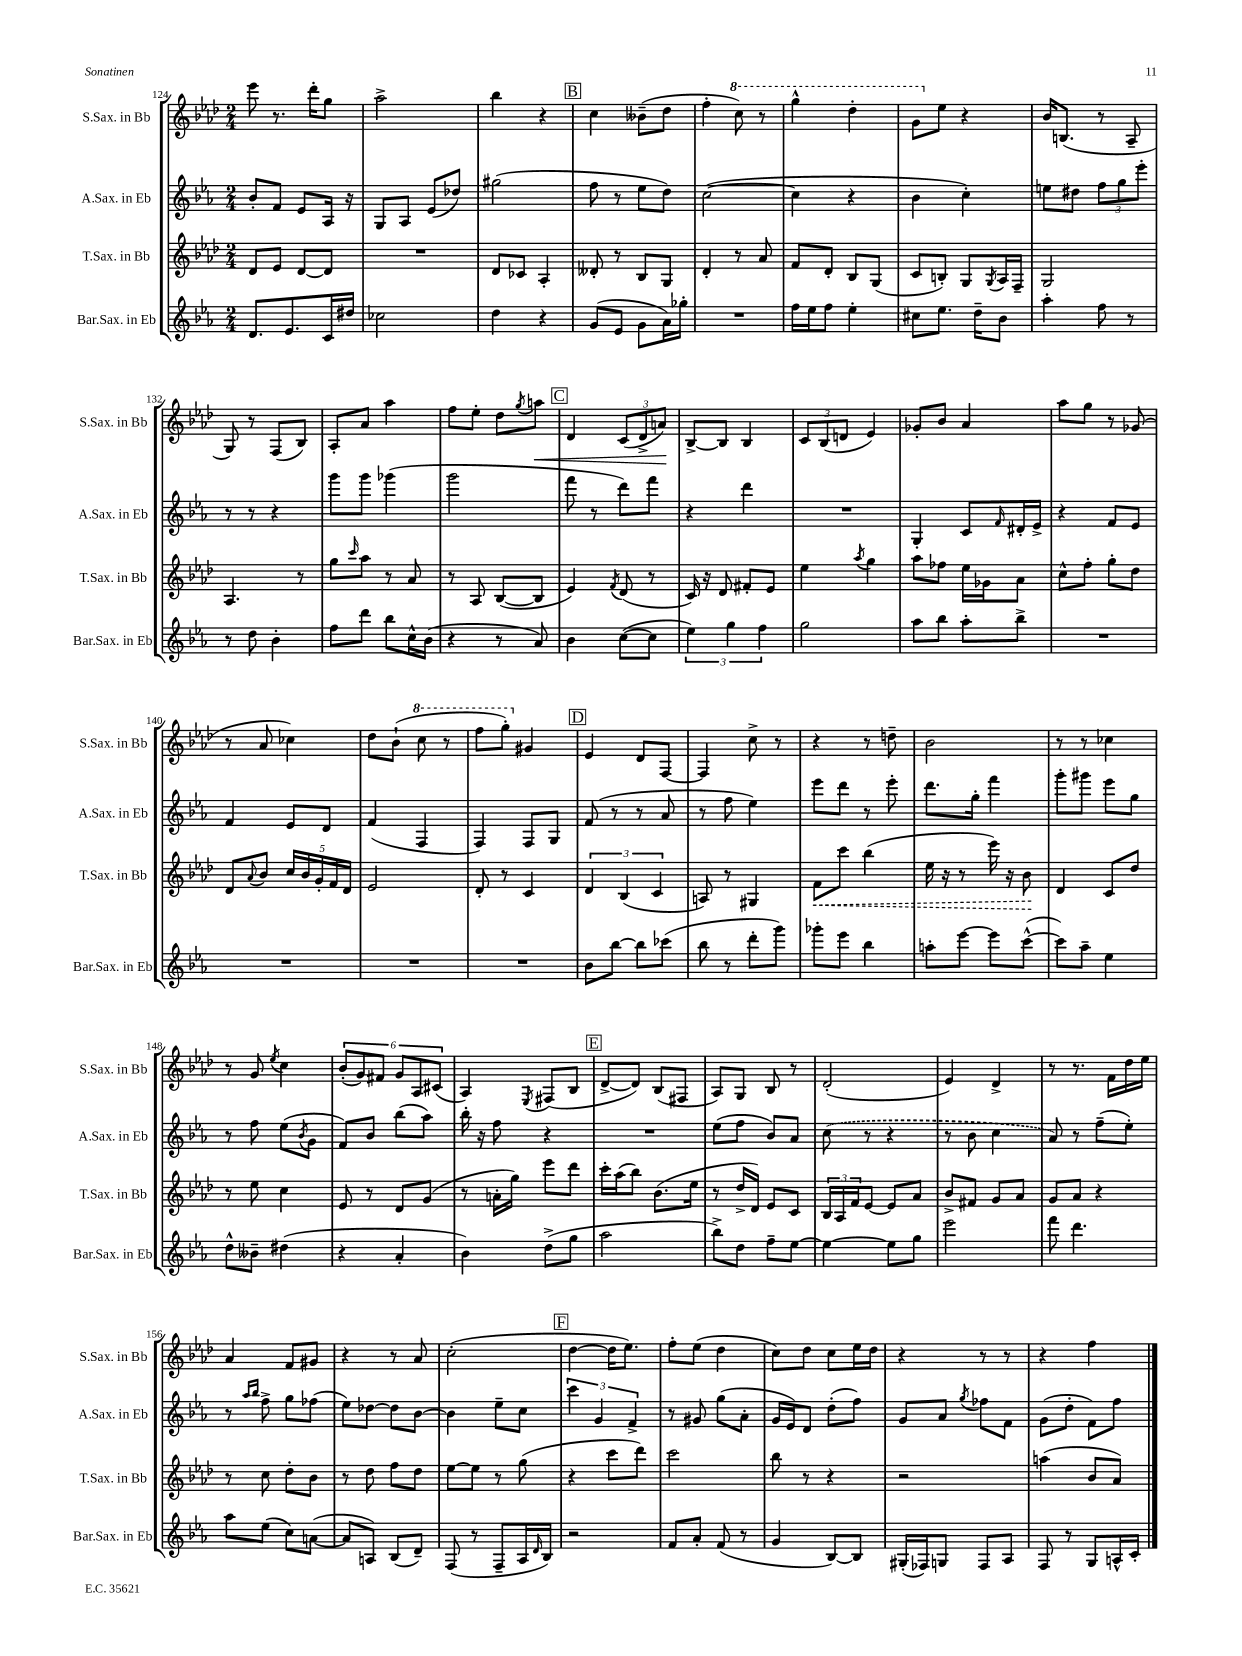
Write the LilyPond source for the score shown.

<<
\new StaffGroup <<
\new Staff = "s0" \with { instrumentName = "S.Sax. in Bb" shortInstrumentName = "S.Sax. in Bb" } {
    \clef treble \key aes \major \numericTimeSignature \time 2/4
    ees'''8 r8. des'''16-. g''8 |
    aes''2-> |
    bes''4 r4 |
    \mark \markup { \box "B" } c''4 beses'8--( des''8 |
    f''4-. \ottava #1 c'''8) r8 |
    g'''4-^ des'''4-. |
    g''8 \ottava #0 ees''8 r4 |
    bes'16 b8.( r8 aes8-- |
    g8) r8 f8( bes8) |
    aes8-. aes'8 aes''4 |
    f''8 ees''8-. des''8 \acciaccatura { g''8 } a''8\< |
    \mark \markup { \box "C" } des'4 \tuplet 3/2 { c'8( des'8-> a'8\!) } |
    bes8~-> bes8 bes4 |
    \tuplet 3/2 { c'8 bes8( d'8 } ees'4) |
    ges'8-. bes'8 aes'4 |
    aes''8 g''8 r8 ges'8( |
    r8 aes'8 ces''4) |
    des''8 bes'8-!( \ottava #1 c'''8 r8 |
    f'''8 g'''8-.) \ottava #0 gis'4 |
    \mark \markup { \box "D" } ees'4 des'8 f8~ |
    f4 c''8-> r8 |
    r4 r8 d''8-- |
    bes'2 |
    r8 r8 ces''4 |
    r8 g'8 \acciaccatura { ees''8 } c''4 |
    \tuplet 6/4 { bes'8-.( g'8) fis'8 g'8 aes8 cis'8( } |
    aes4) \acciaccatura { ees8 } fis8( bes8 |
    \mark \markup { \box "E" } des'8~-> des'8) bes8( fis8 |
    aes8) g8 bes8 r8 |
    des'2-.( |
    ees'4) des'4-> |
    r8 r8. f'16 des''16 ees''16 |
    aes'4 f'8 gis'8 |
    r4 r8 aes'8 |
    c''2-.( |
    \mark \markup { \box "F" } des''4~ des''16 ees''8.) |
    f''8-. ees''8( des''4 |
    c''8) des''8 c''8 ees''16 des''16 |
    r4 r8 r8 |
    r4 f''4 \bar "|." |
}
\new Staff = "s1" \with { instrumentName = "A.Sax. in Eb" shortInstrumentName = "A.Sax. in Eb" } {
    \clef treble \key ees \major \numericTimeSignature \time 2/4
    bes'8-. f'8 ees'8 aes16 r16 |
    g8 aes8 ees'8( des''8) |
    gis''2( |
    \mark \markup { \box "B" } f''8 r8 ees''8 d''8) |
    c''2~( |
    c''4 r4 |
    bes'4 c''4-.) |
    e''8 dis''8 \tuplet 3/2 { f''8 g''8 ees'''8-. } |
    r8 r8 r4 |
    g'''8 g'''8 ges'''4( |
    g'''2 |
    \mark \markup { \box "C" } f'''8 r8 d'''8) f'''8 |
    r4 d'''4 |
    R2 |
    g4-. c'8 \grace { f'16 } dis'16-. ees'16-> |
    r4 f'8 ees'8 |
    f'4 ees'8 d'8 |
    f'4( f4 |
    f4) f8 g8 |
    \mark \markup { \box "D" } f'8( r8 r8 aes'8 |
    r8 f''8 ees''4) |
    ees'''8 d'''8 r8 ees'''8-. |
    d'''8. g''16-. f'''4 |
    g'''8-. gis'''8 ees'''8 g''8 |
    r8 f''8 ees''8( \acciaccatura { bes'8 } g'8 |
    f'8) bes'8 bes''8( aes''8) |
    bes''16-. r16 f''8 r4 |
    \mark \markup { \box "E" } R2 |
    ees''8( f''8 bes'8) aes'8 |
    \once \slurDashed c''8( r8 r4 |
    r8 bes'8 c''4 |
    aes'8) r8 f''8--( ees''8-.) |
    r8 \grace { aes''16 bes''16 } f''8-> g''8 fes''8( |
    ees''8) des''8~ des''8 bes'8~ |
    bes'4 ees''8-- c''8 |
    \mark \markup { \box "F" } \tuplet 3/2 { c'''4 g'4 f'4-> } |
    r8 gis'8 g''8( aes'8-. |
    g'16 ees'16) d'8 d''8-.( f''8) |
    g'8 aes'8 \acciaccatura { g''8 } fes''8 f'8 |
    g'8( d''8-. f'8) f''8 \bar "|." |
}
\new Staff = "s2" \with { instrumentName = "T.Sax. in Bb" shortInstrumentName = "T.Sax. in Bb" } {
    \clef treble \key aes \major \numericTimeSignature \time 2/4
    des'8 ees'8 des'8~ des'8 |
    R2 |
    des'8 ces'8 aes4-. |
    \mark \markup { \box "B" } deses'8-. r8 bes8 g8 |
    des'4-. r8 aes'8 |
    f'8 des'8-. bes8 g8( |
    c'8 b8-.) g8 \acciaccatura { g8 } aes16 f16-- |
    g2 |
    aes4. r8 |
    g''8 \grace { c'''16 } aes''8 r8 aes'8 |
    r8 aes8 bes8~( bes8 |
    \mark \markup { \box "C" } ees'4) \acciaccatura { f'8 } des'8( r8 |
    c'16) r16 des'8 fis'8-. ees'8 |
    ees''4 \acciaccatura { aes''8 } g''4 |
    aes''8 fes''8 ees''16 ges'16 aes'8 |
    c''8-^ f''8-. g''8-. des''8 |
    des'8 \appoggiatura { aes'8 } bes'8 \tuplet 5/4 { c''16 bes'16 g'16-. f'16 des'16 } |
    ees'2 |
    des'8-. r8 c'4 |
    \mark \markup { \box "D" } \tuplet 3/2 { des'4 bes4( c'4 } |
    a8) r8 gis4 |
    \once \override Hairpin.style = #'dashed-line f'8\< c'''8 bes''4( |
    ees''16 r16 r8 ees'''16) r16 bes'8\! |
    des'4 c'8 des''8 |
    r8 ees''8 c''4 |
    ees'8 r8 des'8 g'8( |
    r8 a'16-. g''16) ees'''8 des'''8 |
    \mark \markup { \box "E" } c'''16-. aes''16( bes''8) bes'8.( ees''16 |
    r8 des''16-> des'16) ees'8 c'8 |
    \tuplet 3/2 { bes16 aes16 f'16 } ees'8~ ees'8 aes'8 |
    bes'8-> fis'8 g'8 aes'8 |
    g'8 aes'8 r4 |
    r8 c''8 des''8-. bes'8 |
    r8 des''8 f''8 des''8 |
    ees''8~ ees''8 r8 g''8( |
    \mark \markup { \box "F" } r4 c'''8 des'''8) |
    c'''2 |
    bes''8 r8 r4 |
    r2 |
    a''4( bes'8 aes'8) \bar "|." |
}
\new Staff = "s3" \with { instrumentName = "Bar.Sax. in Eb" shortInstrumentName = "Bar.Sax. in Eb" } {
    \clef treble \key ees \major \numericTimeSignature \time 2/4
    d'8. ees'8. c'16 dis''16 |
    ces''2 |
    d''4 r4 |
    \mark \markup { \box "B" } g'8( ees'8 g'8 aes'16) ges''16-. |
    R2 |
    f''16 ees''16 f''8 ees''4-. |
    cis''8 ees''8. d''16-- bes'8 |
    aes''4-. f''8 r8 |
    r8 d''8 bes'4-. |
    f''8 d'''8 bes''8 c''16-^ bes'16( |
    r4 r8 aes'8) |
    \mark \markup { \box "C" } bes'4 c''8~( c''8 |
    \tuplet 3/2 { ees''4) g''4 f''4 } |
    g''2 |
    aes''8 bes''8 aes''8-. bes''8-> |
    R2 |
    R2 |
    R2 |
    R2 |
    \mark \markup { \box "D" } bes'8 bes''8~ bes''8 ces'''8( |
    bes''8 r8 d'''8-. g'''8) |
    ges'''8-. ees'''8 bes''4 |
    a''8-. ees'''8~ ees'''8 c'''8~-^( |
    c'''8) aes''8-- ees''4 |
    d''8-^ beses'8-- dis''4( |
    r4 aes'4-. |
    bes'4) d''8->( g''8 |
    \mark \markup { \box "E" } aes''2 |
    bes''8->) d''8 f''8-- ees''8~ |
    ees''4~ ees''8 g''8 |
    ees'''2 |
    f'''8 d'''4. |
    aes''8 ees''8( c''8) a'8~( |
    a'8 a8) bes8( d'8--) |
    f8( r8 f8-- aes16 \grace { d'16 } bes16) |
    \mark \markup { \box "F" } r2 |
    f'8 aes'8-. f'8( r8 |
    g'4 bes8~) bes8 |
    gis16-.( fes16) g8 fes8 aes8 |
    f8 r8 g8 a16-^ c'16-. \bar "|." |
}
>>
>>
\layout { \context { \Score currentBarNumber = #124 } }
